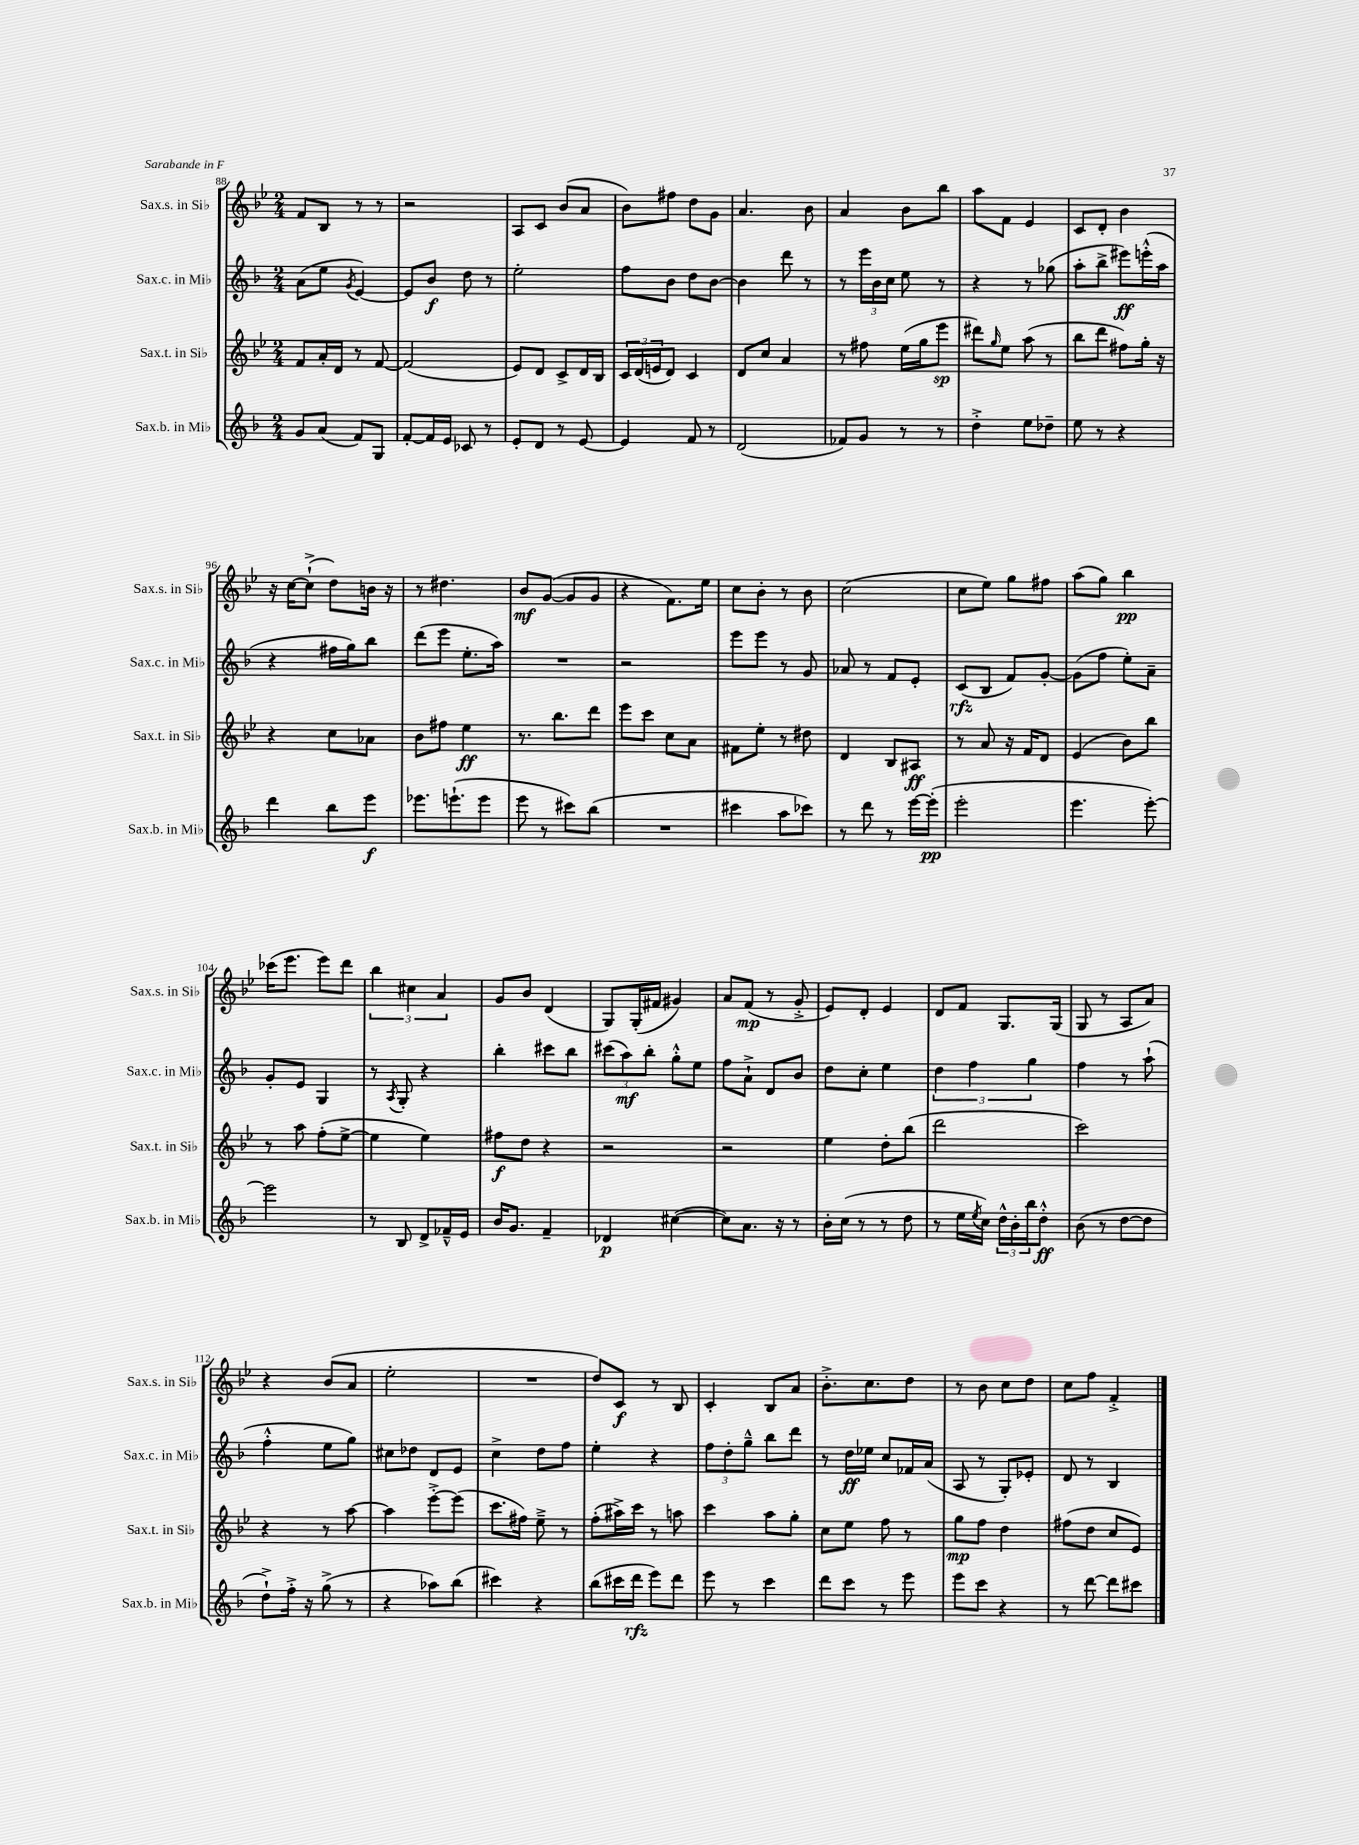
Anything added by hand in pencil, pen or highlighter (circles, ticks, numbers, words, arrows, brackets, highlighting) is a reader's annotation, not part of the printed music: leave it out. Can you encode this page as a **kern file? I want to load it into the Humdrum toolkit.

**kern	**kern	**kern	**kern
*staff4	*staff3	*staff2	*staff1
*clefG2	*clefG2	*clefG2	*clefG2
*k[b-]	*k[b-e-]	*k[b-]	*k[b-e-]
*M2/4	*M2/4	*M2/4	*M2/4
8g/L	8f/L	(8a\L	8f/L
(8a/J	16a'/L	8ee\J	8B-/J
.	16d/JJ	.	.
.	.	8qg/	.
8f/L)	8r	[4e/)	8r
8G/J	[8f/	.	8r
=	=	=	=
[8f'/L	(2f/]	8e/]L	2r
16f/]L	.	8b-/J	.
16e/JJ	.	.	.
8c-/	.	8dd\	.
8r	.	8r	.
=	=	=	=
8e'/L	8e-/L)	2ee'\	8A/L
8d/J	8d/J	.	8c/J
8r	8c^/L	.	(8b-/L
[8e/	16d/L	.	8a/J
.	16B-/JJ	.	.
=	=	=	=
4e/]	24c/LL	8ff\L	8b-\L)
.	(24d/	.	.
.	24e/J	.	.
.	8d/J)	8b-\J	8ff#\J
8f/	4c/	8dd\L	8dd\L
8r	.	[8b-\J	8g\J
=	=	=	=
(2d/	8d/L	4b-\]	4.a/
.	8cc/J	.	.
.	4a/	8ddd\	.
.	.	8r	8b-\
=	=	=	=
8f-/L)	8r	8r	4a/
8g/J	8ff#\	24eee\LL	.
.	.	24b-\	.
.	.	24cc\JJ	.
8r	(16ee-\LL	8ee\	8b-\L
.	16gg\J	.	.
8r	8eee-\J	8r	8bb-\J
=	=	=	=
4dd'^\	8ddd#\L)	4r	8aa\L
.	16qqgg/	.	.
.	8ee-\J	.	8f\J
8ee\L	(8aa\	8r	4e-/
8dd-~\J	8r	(8gg-\	.
=	=	=	=
8ee\	8bb-\L	8aa'\L	8c/L
8r	8ddd\J	8bb-^\J	8d'/J
4r	8ff#\L)	8eee#\L)	4b-\
.	16gg'\Jk	(16eee'^^\L	.
.	16r	16aa\JJ	.
=	=	=	=
4ddd\	4r	4r	16r
.	.	.	[16cc\LK
.	.	.	(8cc`^\]J
8bb-\L	8cc\L	16ff#\LL	8dd\L)
.	.	16gg\J)	.
8eee\J	8a-\J	8bb-\J	16b\Jk
.	.	.	16r
=	=	=	=
8.eee-\L	8b-\L	(8ddd\L	8r
.	8ff#\J	8eee\J	4.dd#\
(8.eee`\	.	.	.
.	4ee-\	8.ee'\L	.
8eee\J	.	.	.
.	.	16aa\Jk)	.
=	=	=	=
8eee\	8.r	2r	8b-/L
8r	.	.	([8g/J
.	8.bb-\L	.	.
8ccc#\L)	.	.	8g/]L
(8bb-\J	8ddd\J	.	8g/J
=	=	=	=
2r	8eee-\L	2r	4r
.	8ccc\J	.	.
.	8cc\L	.	8.f\L)
.	8a\J	.	.
.	.	.	16ee-\Jk
=	=	=	=
4ccc#\	8f#\L	8eee\L	8cc\L
.	8ee-'\J	8eee\J	8b-'\J
8aa\L	8r	8r	8r
8ccc-\J)	8dd#\	8g/	8b-\
=	=	=	=
8r	4d/	8a-/	(2cc\
8ddd\	.	8r	.
8r	8B-/L	8f/L	.
[16eee\LL	8A#/J	8e'/J	.
(16eee'\]JJ	.	.	.
=	=	=	=
2eee'\	8r	(8c/L	8cc\L
.	8a/	8B-/J	8ee-\J)
.	16r	8f/L)	8gg\L
.	16f/LK	.	.
.	8d/J	[8g'/J	8ff#\J
=	=	=	=
4.eee\	(4e-/	(8g\]L	(8aa\L
.	.	8ff\J	8gg\J)
.	8b-\L)	8ee'\L)	4bb-\
[8eee'\)	8bb-\J	8a~\J	.
=	=	=	=
2eee\]	8r	8g'/L	(16ccc-\LK
.	.	.	8.eee-\J
.	8aa\	8e/J	.
.	(8ff'\L	4G/	8eee-\L)
.	[8ee-^\J	.	8ddd\J
=	=	=	=
8r	4ee-\]	8r	6bb-\
.	.	8qA/	.
8B-/	.	8G'/	.
.	.	.	6cc#\
8d^/L	4ee-\)	4r	.
.	.	.	6a/
16f-~^^/L	.	.	.
16e/JJ	.	.	.
=	=	=	=
16b-/LK	8ff#\L	4bb-'\	8g/L
8.g/J	.	.	.
.	8dd\J	.	8b-/J
4f~/	4r	8ccc#\L	(4d/
.	.	8bb-\J	.
=	=	=	=
4d-/	2r	(12ccc#\L	8G/L)
.	.	12aa\)	.
.	.	.	(16G'/L
.	.	12bb-'\J	.
.	.	.	16f#/JJ
([4cc#\	.	8gg'^^\L	4g#/)
.	.	8ee\J	.
=	=	=	=
8cc#\]L)	2r	8ff\L	8a/L
8.a\J	.	8a`^\J	(8f/J
.	.	8d/L	8r
16r	.	.	.
8r	.	8b-/J	8g'^/
=	=	=	=
16b-'\LL	4ee-\	8dd\L	8e-/L)
(16cc\JJ	.	.	.
8r	.	8cc'\J	8d'/J
8r	8dd'\L	4ee\	4e-/
8dd\	(8bb-\J	.	.
=	=	=	=
8r	2ddd\	6dd\	8d/L
16ee\LL	.	.	8f/J
.	.	6ff\	.
8qee/	.	.	.
16cc\JJ)	.	.	.
24dd^^\LL	.	.	8.G/L
24b-'\	.	.	.
24bb-\J	.	6gg\	.
8dd'^^\J	.	.	.
.	.	.	(16G/Jk
=	=	=	=
(8b-\	2ccc\)	4ff\	8G/
8r	.	.	8r
[8dd\L	.	8r	8A/L
8dd\]J	.	(8aa`\	8a/J)
=	=	=	=
8dd`^\L)	4r	4ff'^^\	4r
16ff'^\Jk	.	.	.
16r	.	.	.
(8gg^\	8r	8ee\L	(8b-/L
8r	[8aa\	8gg\J)	8a/J
=	=	=	=
4r	4aa\]	8cc#\L	2ee-'\
.	.	8dd-\J	.
8aa-\L)	[8eee-'^\L	8d/L	.
(8bb-\J	(8eee-\]J	8e/J	.
=	=	=	=
4ccc#\)	8.ccc\L	4cc^\	2r
.	16ff#\Jk)	.	.
4r	8ee-~^\	8dd\L	.
.	8r	8ff\J	.
=	=	=	=
(8bb-\L	(8ff'\L	4ee'\	8dd/L)
16ccc#\L	16aa#^\L)	.	8c/J
16ddd\JJ	16ccc\JJ	.	.
8eee\L)	8r	4r	8r
8ddd\J	8aa\	.	8B-/
=	=	=	=
8eee\	4ccc\	12ff\L	4c'/
.	.	12dd'\	.
8r	.	.	.
.	.	12gg~^^\J	.
4ccc\	8aa\L	8bb-\L	8B-/L
.	8gg'\J	8ddd\J	8a/J
=	=	=	=
8ddd\L	8cc\L	8r	8.b-'^\L
8ccc\J	8ee-\J	16dd\LL	.
.	.	16ee-\JJ	8.cc\
8r	8ff\	8cc/L	.
8eee\	8r	16f-/L	8dd\J
.	.	(16a/JJ	.
=	=	=	=
8eee\L	8gg\L	8A/	8r
8ccc\J	8ff\J	8r	8b-\
4r	4dd\	8G'/L)	8cc\L
.	.	8e-'/J	8dd\J
=	=	=	=
8r	(8ff#\L	8d/	8cc\L
[8ddd\	8dd\J	8r	8ff\J
8ddd\]L	8cc/L	4B-/	4f'^/
8ccc#\J	8e-/J)	.	.
==	==	==	==
*-	*-	*-	*-
